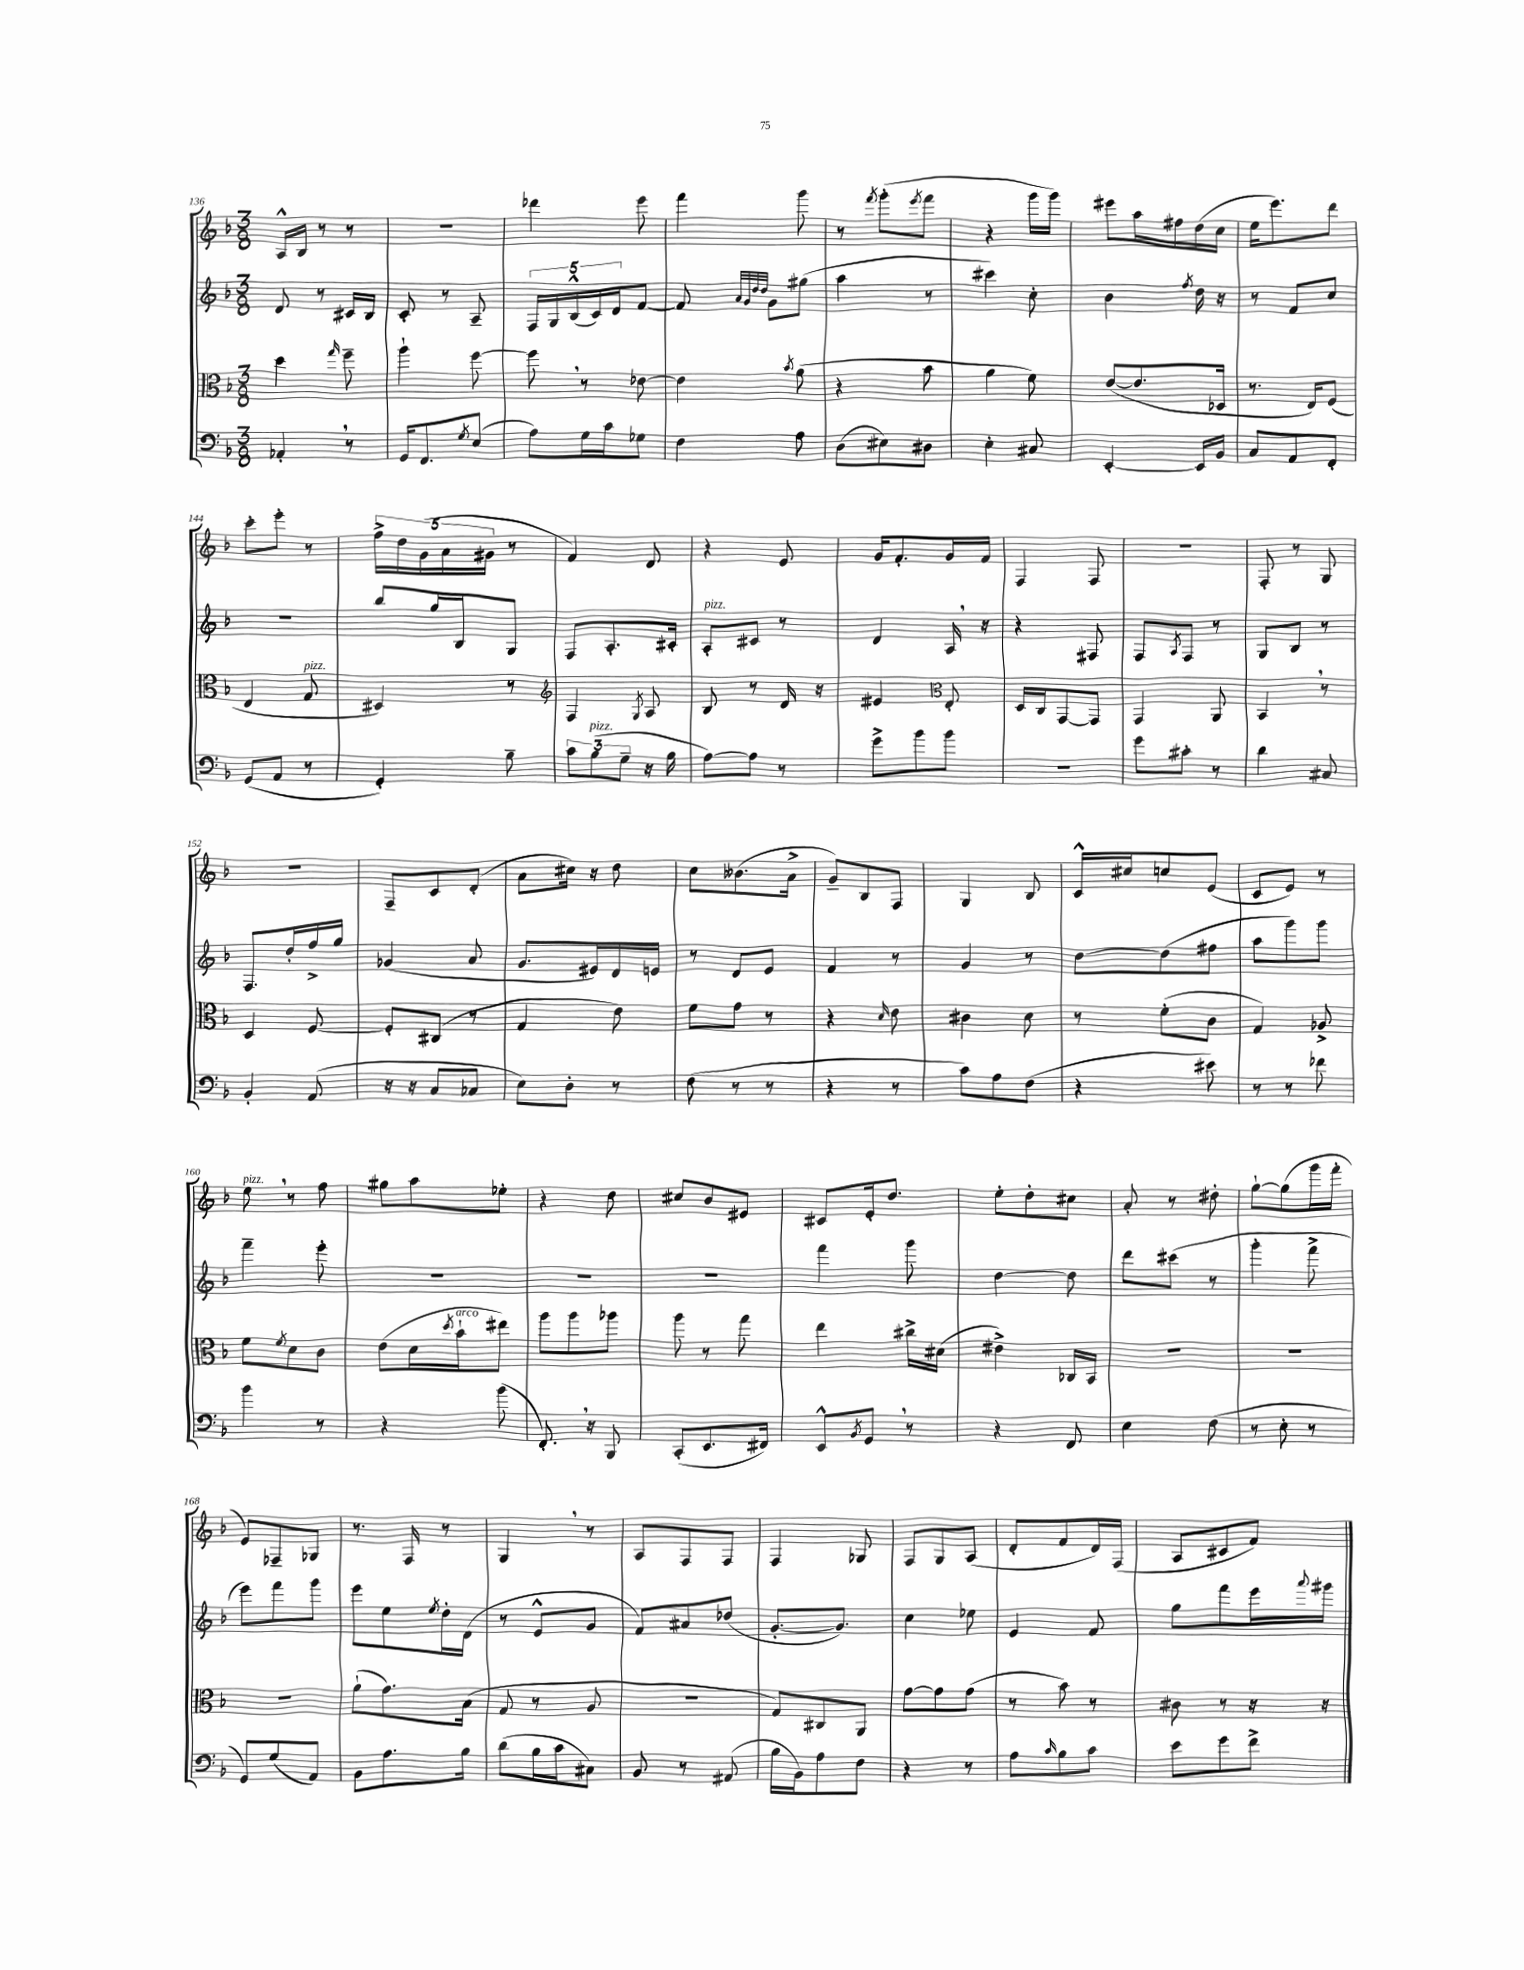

**kern	**kern	**kern	**kern
*staff4	*staff3	*staff2	*staff1
*clefF4	*clefC3	*clefG2	*clefG2
*k[b-]	*k[b-]	*k[b-]	*k[b-]
*M3/8	*M3/8	*M3/8	*M3/8
4AA-'	4dd	8d	16A^^
.	.	.	16B-
.	.	8r	8r
.	16qqgg	.	.
8r	8ff~	16c#	8r
.	.	16B-	.
=	=	=	=
16GG	4aa`	8c'	4.r
8.FF	.	.	.
.	.	8r	.
8qG	.	.	.
(8E	[8ff	8A~	.
=	=	=	=
8A)	8ff]	20F	4ddd-
.	.	20G	.
.	.	(20B-^^	.
16G	8r	.	.
.	.	20c)	.
16c	.	.	.
.	.	20d	.
8G-	[8e-	[8f	8eee
=	=	=	=
4F	4e-]	8f]	4fff
.	.	32qqa	.
.	.	32qqg	.
.	.	32qqdd	.
.	.	32qqdd	.
.	.	8g	.
.	8qb-	.	.
8A	(8a	(8gg#	8ggg
=	=	=	=
(8D	4r	4aa	8r
.	.	.	8qfff
8E#)	.	.	(8ggg'
.	.	.	8qeee
8D#	8b-	8r	8fff
=	=	=	=
4E'	4a	4ccc#)	4r
8C#	8f)	8cc'	16ggg
.	.	.	16ggg)
=	=	=	=
[4EE'	([8e	4b-	8eee#
.	8.e]	.	16aa
.	.	.	16ff#
.	.	8qff	.
16EE]	.	16dd	(16dd
16BB-	16D-	16r	16cc
=	=	=	=
8C	8.r	8r	16ee
.	.	.	8.eee)
8AA	.	8f	.
.	16E)	.	.
8FF'	(8F	8cc	8ddd
=	=	=	=
(8GG	4E	4.r	8ccc'
8AA	.	.	8eee'
8r	8G	.	8r
=	=	=	=
4GG')	4D#)	8bb-	20ff^
.	.	.	20dd
.	.	.	(20g
.	.	16gg	.
.	.	.	20a
.	.	16B-	.
.	.	.	20g#
8B-~	8r	8G	8r
=	=	=	=
*	*clefG2	*	*
12c	4F	8F	4f)
(12B-	.	.	.
.	.	8.A'	.
12G~	.	.	.
.	8qG	.	.
16r	8A	.	8d
16B-	.	16c#'	.
=	=	=	=
[8A)	8B-	8A'	4r
8A]	8r	8c#	.
8r	16d	8r	8e
.	16r	.	.
=	=	=	=
8g^	4e#	4d	16g
.	.	.	8.f'
8b-	.	.	.
*	*clefC3	*	*
8b-	8E'	16A	16g
.	.	16r	16f
=	=	=	=
4.r	16D	4r	4F
.	16C	.	.
.	[8GG	.	.
.	8GG]	8F#	8F
=	=	=	=
8g	4GG	8F	4.r
.	.	8qA	.
8c#'	.	8F	.
8r	8AA	8r	.
=	=	=	=
4d	4BB-	8G	8F'
.	.	8B-	8r
8C#	8r	8r	8G
=	=	=	=
4BB-'	4D	8.F	4.r
.	.	16dd'	.
(8AA	[8F	16ff^	.
.	.	16gg	.
=	=	=	=
16r	8F']	(4g-	8F~
16r	.	.	.
8C	(8C#	.	8c
8C-	8r	8a	(8d'
=	=	=	=
8E)	4G	8.g	8a
8D'	.	.	16cc#)
.	.	16e#)	16r
8r	8e)	16d	8dd
.	.	16e	.
=	=	=	=
(8F	8f	8r	8cc
8r	8g	8d	(8.b--
8r	8r	8e	.
.	.	.	16a^
=	=	=	=
4r	4r	4f	8g~)
.	.	.	8B-
.	16qqd	.	.
8r	8e	8r	8F
=	=	=	=
8c)	4c#	4g	4G
8A	.	.	.
(8F	8d	8r	8B-
=	=	=	=
4r	8r	[8dd	16c^^
.	.	.	16cc#
.	(8f'	(8dd]	8cc
8e#)	8c	8ff#	(8e
=	=	=	=
8r	4G)	8aa	8c
8r	.	8ggg)	8e)
8f-	8A-^	8ggg	8r
=	=	=	=
4b-	8f	4fff~	8ee
.	8qf	.	.
.	8d	.	8r
8r	8c	8eee'	8ff
=	=	=	=
4r	(8e	4.r	8gg#
.	16d	.	8aa
.	8qdd	.	.
.	16b-`	.	.
(8b-	8ee#)	.	8ee-'
=	=	=	=
8.FF')	8aa	4.r	4r
.	8aa	.	.
16r	.	.	.
8BBB-	8aa-	.	8dd
=	=	=	=
(8CC'	8aa	4.r	8cc#
8.EE	8r	.	8b-
.	8gg	.	8e#
16FF#)	.	.	.
=	=	=	=
8EE^^	4ee	4fff	8c#
8qBB-	.	.	.
8GG	.	.	16e'
.	.	.	8.dd
8r	16cc#^	8ggg	.
.	(16d#	.	.
=	=	=	=
4r	4e#^)	[4dd	8ee'
.	.	.	8dd'
8FF	16C-	8dd]	8cc#
.	16BB-	.	.
=	=	=	=
4E	4.r	8ddd	8a'
.	.	(8ccc#	8r
(8F	.	8r	8dd#'
=	=	=	=
8r	4.r	4ggg'	[8gg`
8E'	.	.	(8gg]
8r	.	8fff^	16ggg
.	.	.	16fff'
=	=	=	=
8GG)	4.r	8eee)	8e)
(8G	.	8fff	8F-~
8AA)	.	8ggg	8G-
=	=	=	=
8BB-	(8a`	8eee	8.r
8.A	8.g)	8ee	.
.	.	.	16F
.	.	8qee	.
.	.	16dd'	8r
16B-	(16B-	(16d	.
=	=	=	=
(8d	8G	8r	4G
16B-	8r	8e^^	.
16c	.	.	.
8C#)	8A	8g	8r
=	=	=	=
8BB-	4.r	8f)	8A
8r	.	8a#	8F
(8AA#	.	(8dd-	8F
=	=	=	=
16B-	8G)	[8.g'	4F
16BB-)	.	.	.
8A	8C#	.	.
.	.	8.g])	.
8F	8AA	.	8G-
=	=	=	=
4r	[8g	4cc	8F
.	8g]	.	8G
8r	(8g	8ee-	(8A
=	=	=	=
8A	8r	4e	8d'
16qqc	.	.	.
8B-	8b-)	.	8f
8c	8r	8f	16d)
.	.	.	(16F
=	=	=	=
8e	8c#	8gg	8A
8g	8r	8fff	8c#
8f^	16r	16eee	8f)
.	.	8qqaaa	.
.	16r	16ggg#	.
==	==	==	==
*-	*-	*-	*-
